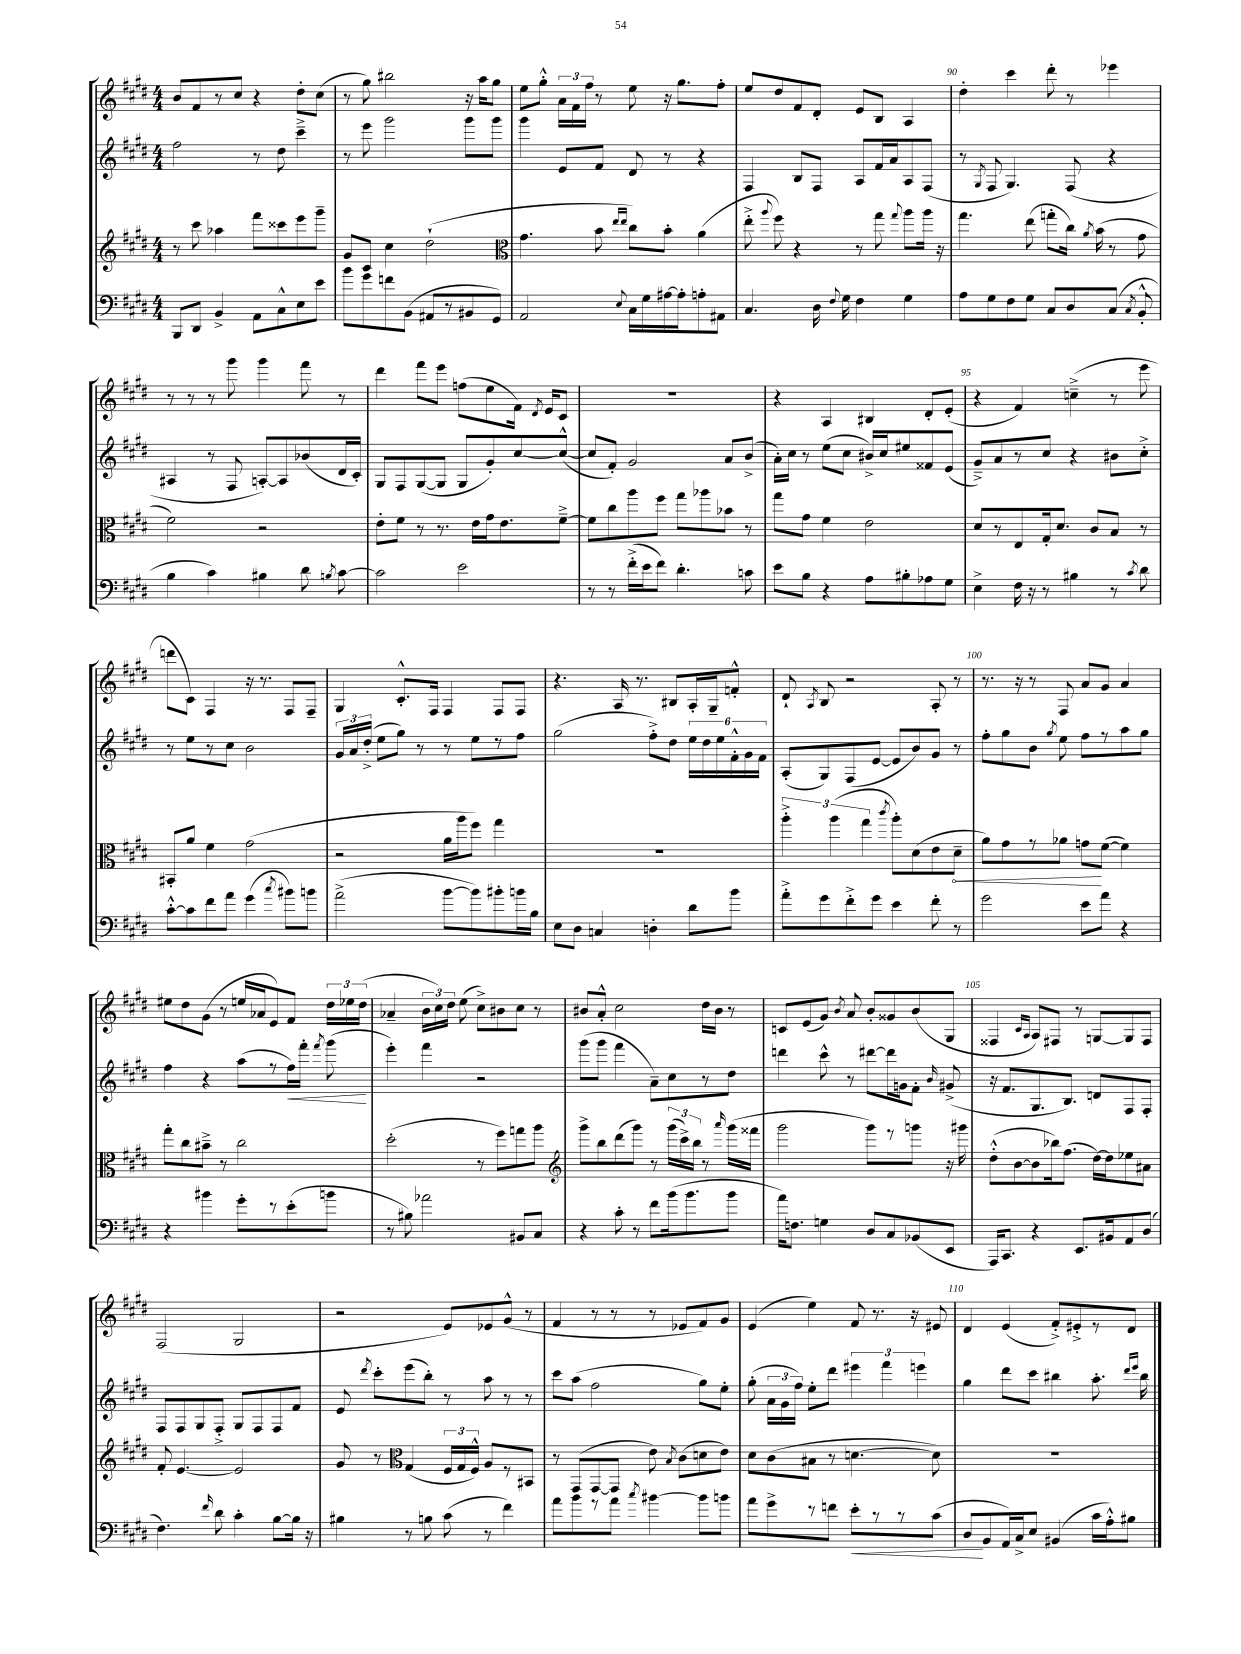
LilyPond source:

<<
\new StaffGroup <<
\new Staff = "s0" {
    \clef treble \key e \major \numericTimeSignature \time 4/4
    \autoBeamOff b'8[ fis'8 r8 cis''8] r4 dis''8[-. cis''8]( |
    r8 gis''8) bis''2 r16 a''16[ gis''8] |
    e''8[ gis''8]-.-^ \tuplet 3/2 { a'16[ fis'16 fis''16] } r8 e''8 r16 gis''8.[ fis''8]-. |
    e''8[ dis''8 fis'8 dis'8]-. e'8[ b8] a4 |
    dis''4-. cis'''4 dis'''8-. r8 ees'''4 |
    r8 r8 r8 gis'''8 gis'''4 fis'''8 r8 |
    dis'''4 fis'''8[ e'''8] f''8[( e''8 fis'16]) \acciaccatura { dis'8 } e'16[ cis'8] |
    R1 |
    r4 a4 bis4 dis'8[-. e'8]-.( |
    r4 fis'4) c''4--->( r8 e'''8 |
    d'''8[ cis'8]) fis4 r16 r8. fis8[ fis8]-- |
    gis4 cis'8.[-.-^ fis16] fis4 fis8[ fis8] |
    r4. a16 r8. bis8[ a16-. gis16-- f'8]-.-^ |
    dis'8-! \acciaccatura { a8 } b8 r2 a8-. r8 |
    r8. r16 r8 fis8 a'8[ gis'8] a'4 |
    eis''8[ dis''8 gis'8]( r8 e''16[ aes'16 e'8) fis'8] \tuplet 3/2 { dis''16[ ees''16 dis''16]( } |
    aes'4-- \tuplet 3/2 { b'16[ cis''16) dis''16] } e''8( cis''8[->) bis'8 cis''8] r8 |
    bis'8[ a'8]-.-^ cis''2 dis''16[ bis'16] r8 |
    c'8[ e'8( gis'8]) \acciaccatura { b'8 } a'8 b'8[-. gisis'8 b'8( gis8] |
    fisis4 \grace { cis'16[ a16] } a8[) fis8] r8 g8[~ g8 fis8] |
    fis2( gis2 |
    r2 e'8[) ees'8 gis'8]-^( r8 |
    fis'4 r8 r8 r8 ees'8[ fis'8) gis'8] |
    e'4( e''4) fis'8 r8. r16 eis'8 |
    dis'4 e'4( fis'8[-.->) eis'8-.-> r8 dis'8] \bar "|." |
}
\new Staff = "s1" {
    \clef treble \key e \major \numericTimeSignature \time 4/4
    \autoBeamOff fis''2 r8 dis''8 cis'''4---> |
    r8 e'''8 gis'''2 gis'''8[ gis'''8] |
    gis'''4 e'8[ fis'8] dis'8 r8 r4 |
    fis4 b8[ fis8] a8[ fis'16 a'16 a8 fis8]( |
    r8 \acciaccatura { gis8 } fis8 gis4.) fis8( r4 |
    ais4 r8 fis8 a8[~-.) a8 bes'8( dis'16 cis'16]-.) |
    gis8[ fis8 gis8~( gis8] gis8[ gis'8-.) cis''8~ cis''8]~-^( |
    cis''8[ fis'8]-.) gis'2 a'8[ b'8]->( |
    a'16[-.) cis''16] r8 e''8[( cis''8] bis'16[->) cis''16 eis''8 fisis'8 e'8]( |
    gis'8[--->) a'8 r8 cis''8] r4 bis'8[ cis''8]-.-> |
    r8 e''8[ r8 cis''8] b'2 |
    \tuplet 3/2 { gis'16[ a'16 dis''16]-.->( } e''8[ gis''8]) r8 r8 e''8[ r8 fis''8] |
    gis''2( fis''8[-.->) dis''8] \tuplet 6/4 { e''16[ dis''16 e''16 fis'16-.-^ gis'16 fis'16] } |
    a8[-.( gis8) fis8( e'8]~ e'8[ b'8) gis'8] r8 |
    fis''8[-. gis''8 b'8] \acciaccatura { gis''8 } e''8 fis''8[ r8 a''8 gis''8] |
    fis''4 r4 a''8[( r8 fis''16\<) fis'''16]-. \acciaccatura { fis'''8 } gis'''8\!( |
    e'''4-.) fis'''4 r2 |
    gis'''8[( gis'''8] fis'''4 a'8[--) cis''8 r8 dis''8] |
    d'''4 cis'''8-^ r8 dis'''8[~ dis'''16 g'16 fis'8]-. \grace { b'16 } gis'8->( |
    r16 fis'8.[ gis8. b8.]) d'8[ fis8 fis8]-. |
    fis8[ fis8 gis8 fis8]-.-> gis8[ fis8 fis8 fis'8] |
    e'8 \acciaccatura { dis'''8 } cis'''8[-. e'''8( b''8]-.) r8 a''8 r8 r8 |
    cis'''8[ a''8]( fis''2 gis''8[) e''8]-. |
    gis''8-.( \tuplet 3/2 { a'16[ gis'16 fis''16]) } e''8[-. dis'''8] \tuplet 3/2 { eis'''4 fis'''4 e'''4 } |
    gis''4 dis'''8[ cis'''8] bis''4 a''8.-. \grace { dis'''16[ e'''16] } bis''16 \bar "|." |
}
\new Staff = "s2" {
    \clef treble \key e \major \numericTimeSignature \time 4/4
    \autoBeamOff r8 cis'''8 aes''4 fis'''8[ cisis'''8 e'''8 gis'''8]-- |
    gis'8[ cis'8] cis''4 dis''2-!( |
    \clef alto gis'4. b'8 \grace { e''16[ e''16] } cis''8[) b'8]-. a'4( |
    e''8-.-> \appoggiatura { a''8 } fis''8) r4 r8 gis''8 \appoggiatura { gis''8 } a''8[ a''16] r16 |
    gis''4. e''8( g''8[-. cis''16]) \acciaccatura { a'8 } b'16( r8 gis'8 |
    fis'2) r2 |
    e'8[-. fis'8] r8 r8. e'16[ gis'16 e'8. fis'8]~---> |
    fis'8[ cis''8 a''8 fis''8] gis''8[ aes''8 bes'8] r8 |
    gis''8[ gis'8] fis'4 e'2 |
    dis'8[ r8 e8 gis16-. dis'8.] cis'8[ b8] r8 |
    bis,8[-. a'8] fis'4 gis'2( |
    r2 a'16[ a''16 fis''8]) gis''4 |
    R1 |
    \tuplet 3/2 { a''4-.-> a''4( gis''4 } \acciaccatura { cis'''8 } a''8[-.) dis'8( e'8 \once \override Hairpin.circled-tip = ##t dis'8]--\< |
    a'8[) gis'8 r8 aes'8] g'8[\! fis'8]~( fis'4) |
    gis''8[-. cis''8 bis'8]---> r8 cis''2 |
    dis''2-.( r8 fis''8[) g''8 a''8] |
    \clef treble gis'''8[-> b''8 dis'''8( gis'''8]) r8 \tuplet 3/2 { gis'''16[( cis'''16->) b''16] } r8 \grace { a'''16 } gis'''16[( fisis'''16] |
    gis'''2 gis'''8[) r8 g'''8] r16 gis'''16 |
    dis''8[-.-^( b'8~ b'8 bes''16) fis''8.]( dis''16[~) dis''16 ees''8 ais'8] |
    fis'8-. e'4.~ e'2 |
    gis'8 r8 \clef alto gis4( \tuplet 3/2 { fis16[ gis16 fis16]-^) } a8[ r8 bis,8] |
    r8 gis,8[( gis,8~ gis,8] e'8) \acciaccatura { b8 } cis'8[( d'8 e'8]) |
    dis'8[ cis'8( bis8] r8 d'4.~ d'8) |
    R1 \bar "|." |
}
\new Staff = "s3" {
    \clef bass \key e \major \numericTimeSignature \time 4/4
    \autoBeamOff b,,8[ dis,8] b,4-> a,8[ cis8-^ e8 e'8] |
    b'8[ gis'8 f'8 b,8]( ais,8[ r8 bis,8 gis,8]) |
    a,2 \appoggiatura { e8 } cis16[ gis16 ais16~ ais16-. a8-. ais,8] |
    cis4. dis16 \appoggiatura { fis8 } gis16 fis4 gis4 |
    a8[ gis8 fis8 gis8] cis8[ dis8 cis8]( \acciaccatura { cis8 } b,8-.-^ |
    b4 cis'4) bis4 dis'8 \acciaccatura { b8 } cis'8~ |
    cis'2 e'2 |
    r8 r8 fis'16[-.->( e'16 fis'8]) dis'4.-. c'8 |
    e'8[ b8] r4 a8[ bis8-. aes8 gis8] |
    e4-> fis16 r16 r8 bis4 r8 \acciaccatura { cis'8 } dis'8 |
    cis'8[~-.-^ cis'8 fis'8 a'8] gis'4( \acciaccatura { cis''8 } bis'8[) b'8] |
    a'2->( b'8[~ b'8) bis'8-. b'16 b16] |
    e8[ dis8] c4 d4-. dis'8[ b'8] |
    a'8[-.-> gis'8 fis'8-.-> gis'8] e'4 fis'8-. r8 |
    gis'2 e'8[ a'8] r4 |
    r4 bis'4 gis'8[-. r8 e'8-.( b'8] |
    r8 bis8) aes'2 bis,8[ cis8] |
    r4 cis'8-. r8 fis'8[ b'16( b'8. b'8] |
    a'16[) f8.] g4 dis8[ cis8 bes,8( e,8] |
    a,,16[) cis,8.] r4 e,8.[ bis,16 a,8 dis8]( |
    fis4.) \grace { fis'16 } dis'8 cis'4-. b8[~ b16] r16 |
    bis4 r8 b8 cis'8( r8 fis'4) |
    a'8[ b'8 r8 a'8] \acciaccatura { cis''8 } bis'4~ bis'8[ b'8] |
    a'8[ gis'8-> r8 f'8] e'8[-.\< r8 r8 cis'8]( |
    dis8[\! b,8 a,16) cis16-> e8] bis,4( cis'16[ a16-.-^) bis8] \bar "|." |
}
>>
>>
\layout { \context { \Score currentBarNumber = #86 \override BarNumber.break-visibility = ##(#f #t #t) barNumberVisibility = #(every-nth-bar-number-visible 5) } }
